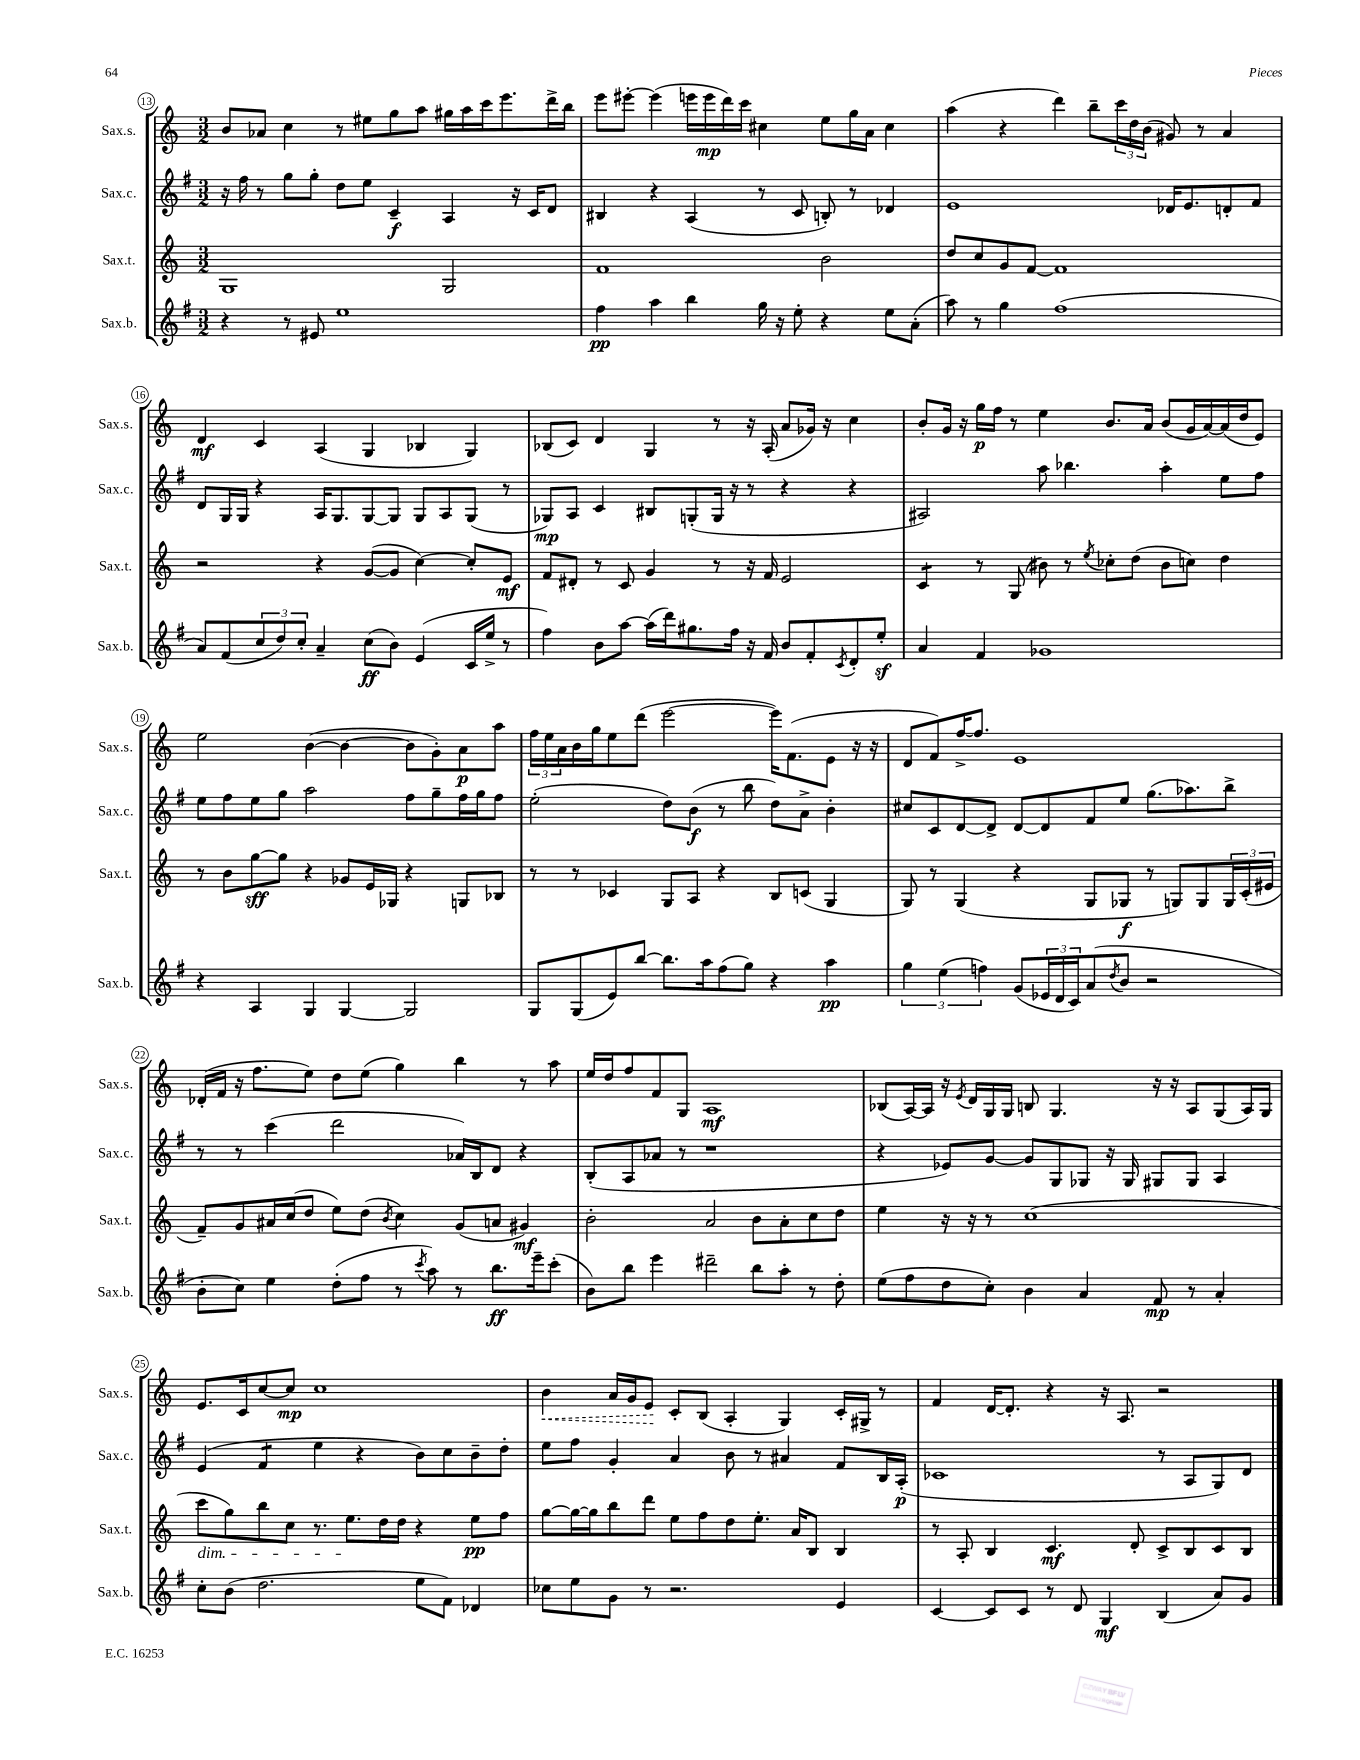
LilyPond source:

<<
\new StaffGroup <<
\new Staff = "s0" \with { instrumentName = "Sax.s." shortInstrumentName = "Sax.s." } {
    \clef treble \key c \major \numericTimeSignature \time 3/2
    b'8 aes'8 c''4 r8 eis''8 g''8 a''8 gis''16 a''16 c'''16 e'''8. d'''16-> b''16 |
    e'''8 eis'''8~-. eis'''4( e'''16 e'''16\mp d'''16) c'''16 cis''4 e''8 g''16 a'16 cis''4 |
    a''4( r4 d'''4) b''8-- \tuplet 3/2 { c'''16 d''16 b'16( } gis'8) r8 a'4 |
    d'4\mf c'4 a4( g4 bes4 g4) |
    bes8( c'8) d'4 g4 r8 r16 a16-.( a'8 ges'16) r16 c''4 |
    b'8-. g'16 r16 g''16\p f''16 r8 e''4 b'8. a'16 b'8( g'16 a'16~) a'16( d''16 e'8) |
    e''2 b'4~( b'4~ b'8 g'8-.) a'8\p a''8 |
    \tuplet 3/2 { f''16 e''16 a'16 } b'16 g''16 e''8 d'''8( e'''2~ e'''16) f'8.( e'8 r16 r16 |
    d'8 f'8) f''16~-> f''8. e'1 |
    des'16-.( f'16 r16 f''8. e''8) d''8 e''8( g''4) b''4 r8 a''8 |
    e''16 d''16 f''8 f'8 g8 a1\mf |
    bes8( a16~) a16 r16 \acciaccatura { e'8 } d'16 g16 g16 b8 g4. r16 r16 a8 g8( a16) g16 |
    e'8. c'16 c''8~ c''8\mp c''1 |
    \once \override Hairpin.style = #'dashed-line b'4\< a'16 g'16 e'8\! c'8-. b8( a4-. g4) c'16-. gis16-> r8 |
    f'4 d'16~ d'8.-. r4 r16 a8. r2 \bar "|." |
}
\new Staff = "s1" \with { instrumentName = "Sax.c." shortInstrumentName = "Sax.c." } {
    \clef treble \key g \major \numericTimeSignature \time 3/2
    r16 fis''16 r8 g''8 g''8-. d''8 e''8 c'4--\f a4 r16 c'16 d'8 |
    bis4 r4 a4( r8 c'8 b8-.) r8 des'4 |
    e'1 des'16 e'8. d'8-. fis'8 |
    d'8 g16 g16 r4 a16 g8. g8~ g8 g8 a8 g8( r8 |
    ges8\mp) a8 c'4 bis8 g8-.( g16 r16 r8 r4 r4 |
    ais2) a''8 bes''4. a''4-. e''8 fis''8 |
    e''8 fis''8 e''8 g''8 a''2 fis''8 g''8-- fis''16 g''16 fis''8 |
    e''2-.( d''8) b'8\f( r8 b''8 d''8) a'8-> b'4-. |
    cis''8 c'8 d'8~ d'8-> d'8~ d'8 fis'8 e''8 g''8.( aes''8.) b''8-> |
    r8 r8 c'''4( d'''2 aes'16) b16 d'8 r4 |
    b8-.( a8 aes'8 r8 r1 |
    r4 ees'8) g'8~ g'8 g8 ges8 r16 ges16 gis8 gis8 a4 |
    e'4( fis'4:8 e''4 r4 b'8) c''8 b'8-- d''8-. |
    e''8 fis''8 g'4-. a'4 b'8 r8 ais'4 fis'8 b16 a16-.\p( |
    ces'1 r8 a8 g8) d'8 \bar "|." |
}
\new Staff = "s2" \with { instrumentName = "Sax.t." shortInstrumentName = "Sax.t." } {
    \clef treble \key c \major \numericTimeSignature \time 3/2
    g1 g2 |
    f'1 b'2 |
    d''8 c''8 g'8 f'8~ f'1 |
    r2 r4 g'8~( g'8 c''4~) c''8-. e'8\mf |
    f'8 dis'8-. r8 c'8 g'4 r8 r16 f'16 e'2 |
    c'4:8 r8 g8( bis'8) r8 \acciaccatura { e''8 } ces''8-. d''8( bis'8 c''8) d''4 |
    r8 b'8 g''8~\sff g''8 r4 ges'8 e'16 ges16 r4 g8 bes8 |
    r8 r8 ces'4 g8 a8 r4 b8 c'8( g4 |
    g8) r8 g4( r4 g8 ges8\f r8 g8) g8 \tuplet 3/2 { g16 c'16-.( eis'16 } |
    f'8--) g'8 ais'16 c''16( d''8 e''8) d''8( \acciaccatura { b'8 } c''4) g'8( a'8 gis'4\mf) |
    b'2-. a'2 b'8 a'8-. c''8 d''8 |
    e''4 r16 r16 r8 c''1( |
    c'''8\dim g''8) b''8 c''8 r8. e''8.\! d''16 d''16 r4 e''8\pp f''8 |
    g''8~ g''16~ g''16 b''8 d'''8 e''8 f''8 d''8 e''8.-. a'16 b8 b4 |
    r8 a8-. b4 c'4.\mf d'8-. c'8-> b8 c'8 b8 \bar "|." |
}
\new Staff = "s3" \with { instrumentName = "Sax.b." shortInstrumentName = "Sax.b." } {
    \clef treble \key g \major \numericTimeSignature \time 3/2
    r4 r8 eis'8 e''1 |
    fis''4\pp a''4 b''4 g''16 r16 e''8-. r4 e''8 a'8-.( |
    a''8) r8 g''4 fis''1( |
    a'8) fis'8( \tuplet 3/2 { c''8 d''8) c''8-. } a'4-- c''8\ff( b'8) e'4( c'16 e''16-> r8 |
    fis''4) b'8 a''8~ a''16( d'''16) gis''8. fis''16 r16 fis'16 b'8 fis'8-. \acciaccatura { c'8 } d'8-. e''8-.\sf |
    a'4 fis'4 ges'1 |
    r4 a4 g4 g4~ g2 |
    g8 g8( e'8) b''8~ b''8. a''16 fis''8( g''8) r4 a''4\pp |
    \tuplet 3/2 { g''4 e''4( f''4) } g'8( \tuplet 3/2 { ees'16 d'16 c'16) } a'8( \acciaccatura { d''8 } b'8 r2 |
    b'8-. c''8) e''4 d''8-.( fis''8 r8 \acciaccatura { c'''8 } a''8) r8 b''8.\ff e'''16-- c'''8-.( |
    b'8) b''8 e'''4 dis'''2-- b''8 a''8-. r8 d''8-. |
    e''8( fis''8 d''8 c''8-.) b'4 a'4 fis'8\mp r8 a'4-. |
    c''8-. b'8( d''2. e''8 fis'8) des'4 |
    ces''8 e''8 g'8 r8 r2. e'4 |
    c'4~ c'8 c'8 r8 d'8 g4\mf b4( a'8) g'8 \bar "|." |
}
>>
>>
\layout { \context { \Score currentBarNumber = #13 \override BarNumber.stencil = #(make-stencil-circler 0.1 0.3 ly:text-interface::print) } }
